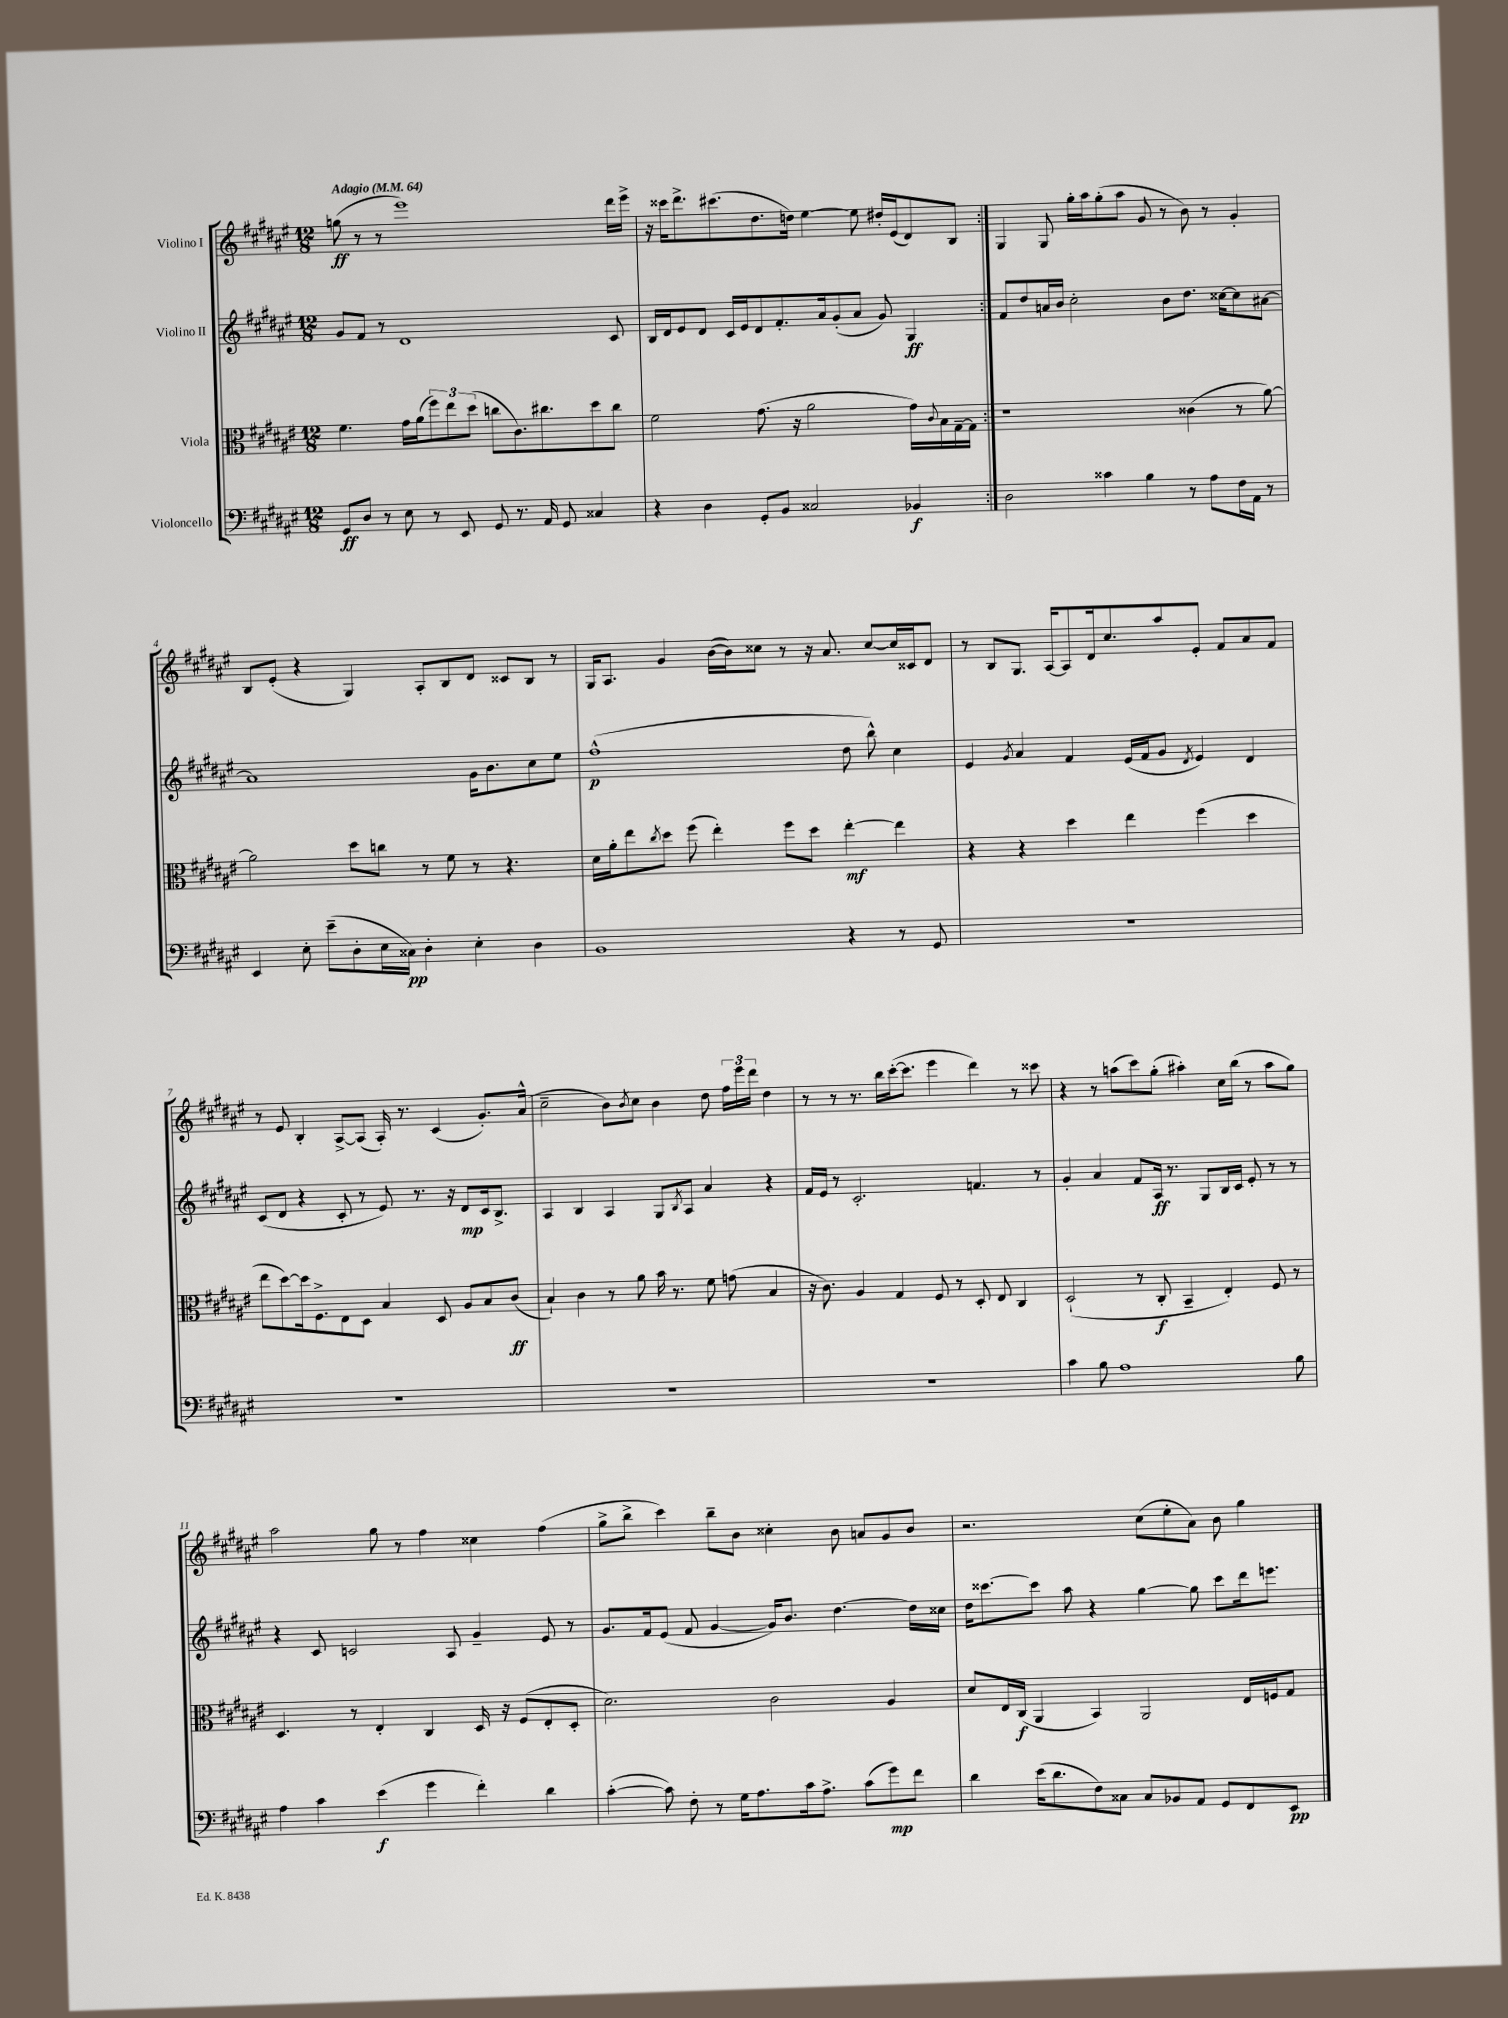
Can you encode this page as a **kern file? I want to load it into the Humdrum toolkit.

**kern	**kern	**kern	**kern
*staff4	*staff3	*staff2	*staff1
*clefF4	*clefC3	*clefG2	*clefG2
*k[f#c#g#d#a#e#]	*k[f#c#g#d#a#e#]	*k[f#c#g#d#a#e#]	*k[f#c#g#d#a#e#]
*M12/8	*M12/8	*M12/8	*M12/8
*MM64	*MM64	*MM64	*MM64
8GG#	4.f#	8g#	(8gg
8D#	.	8f#	8r
8r	.	8r	8r
8E#	16g#	1d#	1eee#)
.	(16a#	.	.
8r	12ff#)	.	.
.	12ee#	.	.
8EE#	.	.	.
.	(12dd#	.	.
8GG#	8cc	.	.
8.r	8.c#)	.	.
16AA#	8.cc#	.	.
8GG#	.	.	.
4C##	8dd#	.	.
.	8cc#	8c#	16ddd#
.	.	.	16eee#^
=	=	=	=
4r	2f#	16B	16r
.	.	16d#	16ccc##
.	.	8e#	8.ddd#^
4D#	.	8d#	.
.	.	.	(8.ccc#
.	.	16c#	.
.	.	16e#	.
8GG#'	(8.g#	8d#	8.dd#
8BB	.	8.f#'	.
.	16r	.	16dd)
2C##	2a#	.	[4ee#
.	.	16a#	.
.	.	(8g#'	.
.	.	8a#	8ee#]
.	.	8g#)	16dd#'
.	.	.	(16e#
4BB-	16g#)	4G#	8d#)
.	8qqc#	.	.
.	16B	.	.
.	[16G#~	.	8B
.	16G#]	.	.
=:|!	=:|!	=:|!	=:|!
2D#	1r	8f#	4G#
.	.	8dd#	.
.	.	16a	8G#
.	.	16b	.
.	.	2cc#'	16gg#'
.	.	.	16aa#
4c##	.	.	(8gg#'
.	.	.	8aa#
4B	.	.	8g#
.	.	8b	8r
8r	(4c##	8.dd#	8b)
8A#	.	.	8r
.	.	[16cc##	.
16F#	8r	8cc##]	4g#'
16AA#	.	.	.
8r	[8a#)	[8a#	.
=	=	=	=
4EE#	2a#]	1a#]	8B
.	.	.	(8e#'
8E#'	.	.	4r
(8e#~	.	.	.
8D#'	8dd#	.	4G#)
16E#	8cc	.	.
16C##)	.	.	.
4D#'	8r	.	8A#'
.	8f#	.	8B
4E#'	8r	16g#	8d#
.	.	8.b	.
.	4.r	.	8c##
4D#	.	8cc#	8B
.	.	8ee#	8r
=	=	=	=
1BB	16d#	(1ff#^^	16G#
.	16a#'	.	8.A#
.	8ee#	.	.
.	8qcc#	.	.
.	8dd#	.	4g#
.	(8ff#	.	.
.	4ee#')	.	([16b
.	.	.	16b])
.	.	.	8cc##
.	8ff#	.	8r
.	8dd#	.	16r
.	.	.	8.a#
4r	[4ee#'	8dd#	.
.	.	8bb^^)	[8cc##
8r	4ee#]	4cc#	16cc##]
.	.	.	16c##
8GG#	.	.	8d#
=	=	=	=
1.r	4r	4e#	8r
.	.	.	8B
.	.	8qg#	.
.	4r	4a#	8.G#
.	.	.	[16A#
.	4dd#	4f#	8A#]
.	.	.	16d#
.	.	.	8.cc#
.	4ee#	(16e#	.
.	.	16f#	.
.	.	8g#	8aa#
.	.	8qd#	.
.	(4ff#	4e#)	8e#'
.	.	.	8f#
.	4dd#	4d#	8a#
.	.	.	8f#
=	=	=	=
1.r	8ee#	(8c#	8r
.	[8dd#)	8d#	8e#
.	16dd#]	4r	4B'
.	8.F#^	.	.
.	8E#	8c#'	[8A#^
.	8D#	8r	(8A#]
.	4B	8e#)	16A#')
.	.	.	8.r
.	.	8.r	.
.	8D#	.	(4c#
.	.	16r	.
.	8A#	8d#	.
.	8B	16c#	8.g#')
.	.	8.B^	.
.	(8c#	.	.
.	.	.	(16a#^^
=	=	=	=
1.r	4B`)	4A#	2cc#~
.	4c#	4B	.
.	8r	4A#	8b)
.	.	.	8qb
.	8a#	.	8cc#
.	16b	8G#	4b
.	8.r	.	.
.	.	8qB	.
.	.	8A#	.
.	8f#	4a#	8dd#
.	(8g	.	24ff#
.	.	.	24eee#
.	.	.	24ddd#
.	4B	4r	4dd#
=	=	=	=
1.r	16r	16f#	8r
.	8.c#)	16e#	.
.	.	8r	8r
.	4A#	2.c#'	8.r
.	.	.	16bb
.	4G#	.	([16ccc#'
.	.	.	8.ccc#]
.	8F#	.	4eee#
.	8r	.	.
.	8D#'	4.f	4ddd#)
.	8E#	.	.
.	4C#	.	8r
.	.	8r	8ccc##
=	=	=	=
4c#	(2D#`	4g#'	4r
8B	.	4a#	8r
1A#	.	.	(8aa
.	8r	8f#	8ccc#)
.	8C#'	16A#	(8gg#'
.	.	8.r	.
.	4BB~	.	4aa#')
.	.	8G#	.
.	4E#')	16B	16cc#
.	.	16c#	(16bb
.	.	8e#'	8r
.	8F#	8r	8aa#
8B	8r	8r	8gg#)
=	=	=	=
4A#	4.D#	4r	2aa#
4c#	.	8c#	.
.	8r	2c	.
(4e#	4E#'	.	8gg#
.	.	.	8r
4g#	4C#	.	4ff#
.	.	8A#	.
4f#')	16D#	4g#~	4cc##
.	16r	.	.
.	(8F#	.	.
4d#	8E#'	8e#	(4ff#
.	8D#'	8r	.
=	=	=	=
([4c#'	2.d#)	8.g#	8gg#^
.	.	.	8bb^
.	.	16f#	.
8c#])	.	(8e#	4ccc#)
8F#'	.	8f#	.
8r	.	[4g#	8bb~
16G#	.	.	8b
8.A#	.	.	.
.	2c#	16g#])	4cc##'
.	.	8.b	.
16c#	.	.	.
8.A#^	.	.	.
.	.	[4.dd#	8b
(8c#	.	.	8a
8g#)	4A#	.	8g#
8f#	.	16dd#]	8b
.	.	16cc##	.
=	=	=	=
4d#	8d#	16dd#	2.r
.	.	[8.ccc##	.
.	16E#	.	.
.	(16C#	.	.
(16e#	4AA#	8ccc##]	.
8.d#	.	.	.
.	.	8aa#	.
8F#)	4BB)	4r	.
8C##	.	.	.
8C##	2AA#	[4gg#	(8cc#
8BB-	.	.	8ee#'
8AA#	.	8gg#]	8a#)
8GG#	.	8ccc##	8b
8FF#	16E#	16ddd#	4gg#
.	16F	8.eee	.
8EE#	8G#	.	.
==	==	==	==
*-	*-	*-	*-
